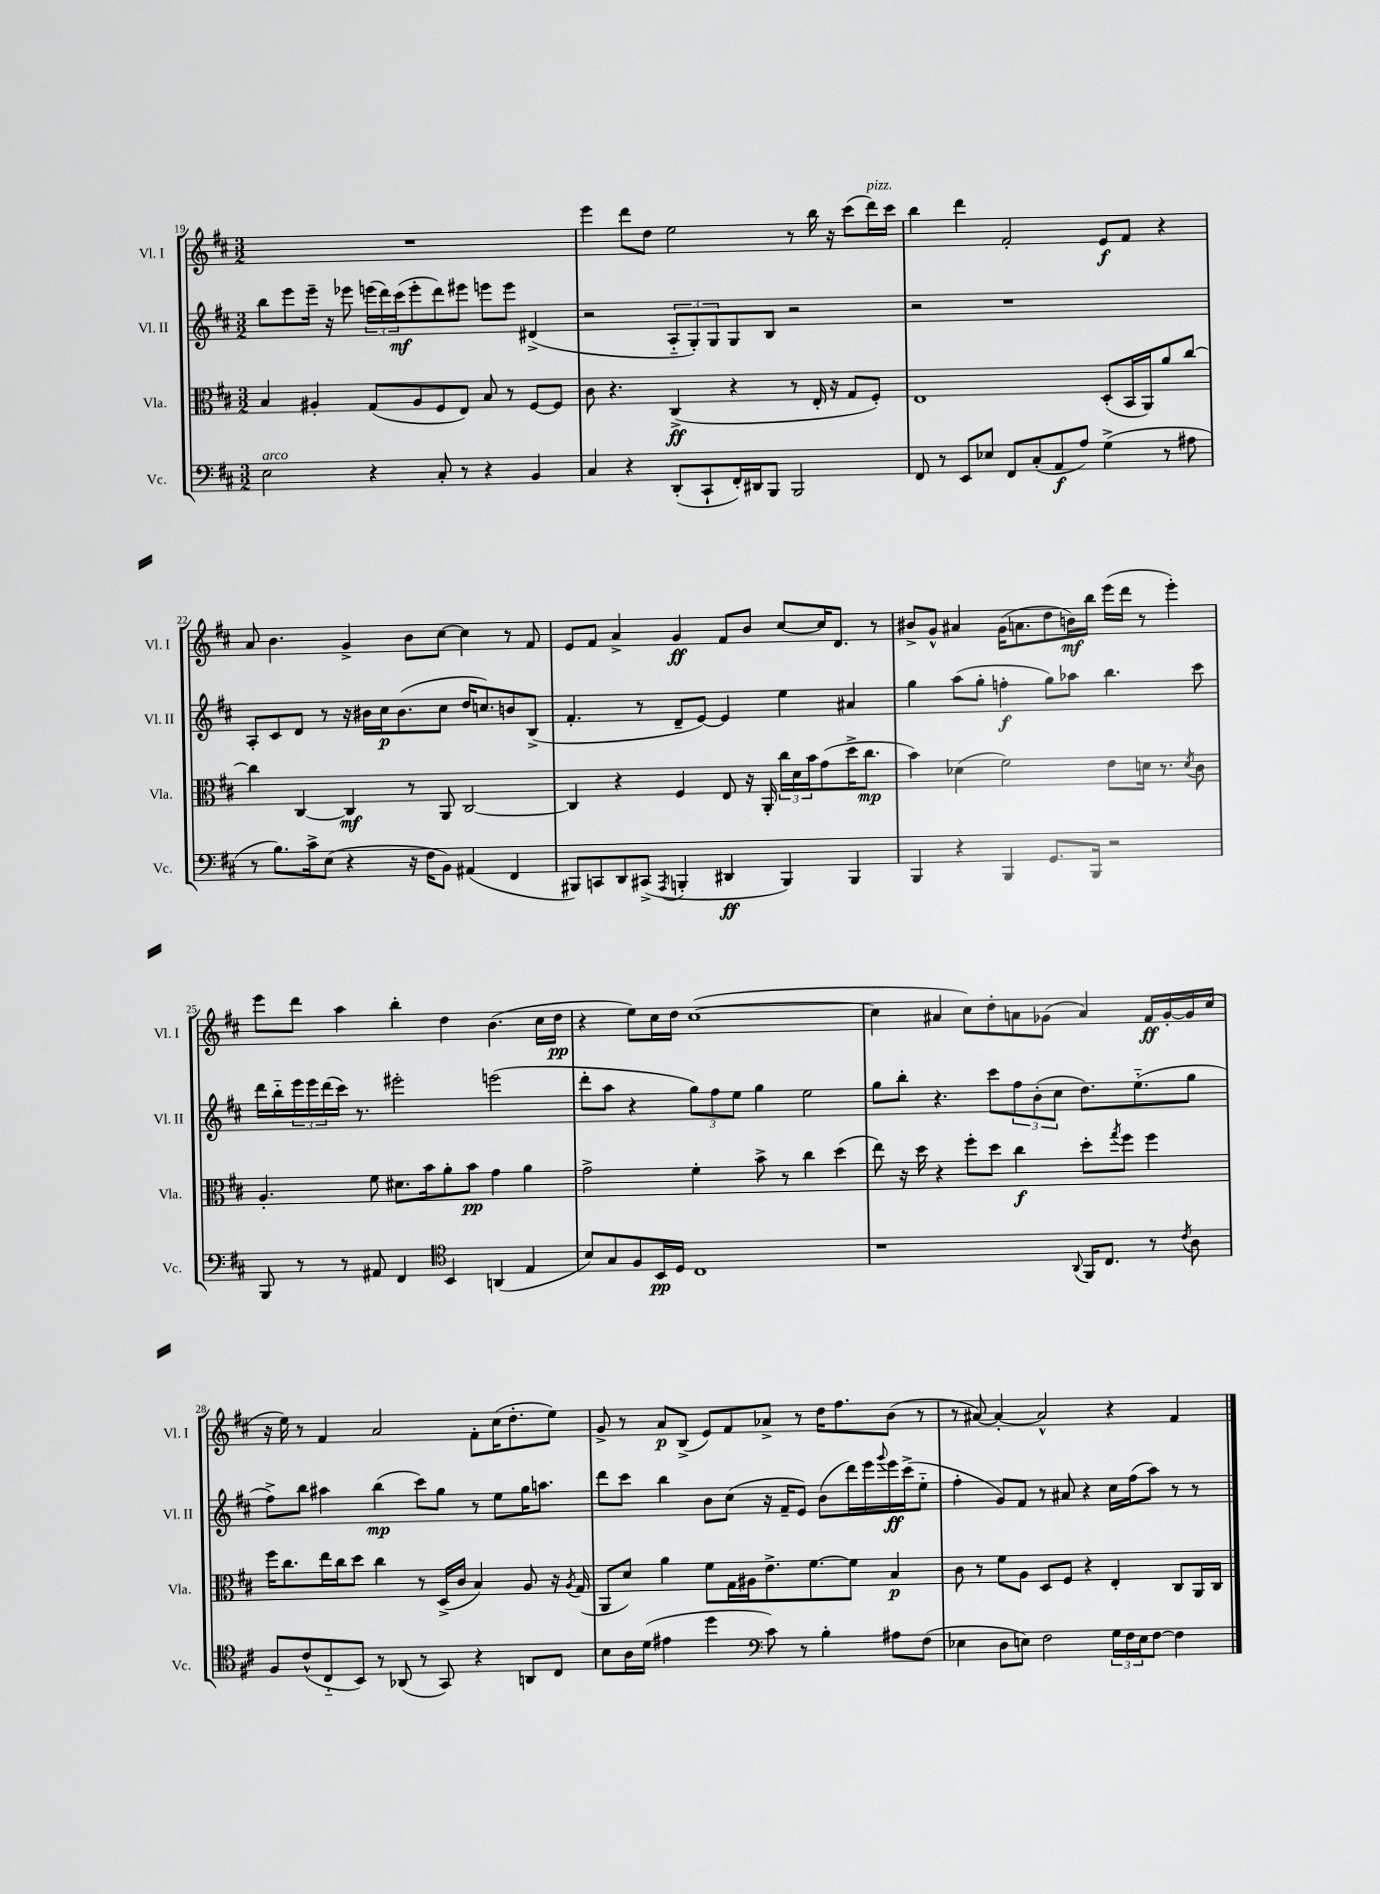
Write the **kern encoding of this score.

**kern	**kern	**kern	**kern
*staff4	*staff3	*staff2	*staff1
*clefF4	*clefC3	*clefG2	*clefG2
*k[f#c#]	*k[f#c#]	*k[f#c#]	*k[f#c#]
*M3/2	*M3/2	*M3/2	*M3/2
2E\	4B/	8bb\L	1.r
.	.	8eee\	.
.	4A#'/	16eee~\Jk	.
.	.	16r	.
.	.	8eee-\	.
4r	(8G/L	(24eee\LL	.
.	.	24ddd\)	.
.	.	(24ccc#\J	.
.	8A#/	8eee'\	.
8C#'/	8F#/	8ddd\)	.
8r	8E/J)	8eee#\J	.
4r	8B/	8eee\L	.
.	8r	8eee\J	.
4BB/	[8F#/L	(4d#^/	.
.	8F#/]J	.	.
=	=	=	=
4C#/	8c#\	2r	4eee\
.	4.r	.	.
4r	.	.	8ddd\L
.	.	.	8dd\J
(8DD'/L	(4C#^/	12A'~/L	2ee\
.	.	12G'/)	.
8CC#`/	.	.	.
.	.	12G/	.
16FF#'/L)	4r	8G/	.
16DD#/J	.	.	.
8BBB/J	.	8B/J	.
2BBB/	8r	2r	8r
.	16E'/	.	16bb\
.	16r	.	16r
.	8G/L	.	(8ccc#\L
.	8F#'/J)	.	16ddd\L)
.	.	.	16ccc#\JJ
=	=	=	=
8FF#/	1E	2r	4bb\
8r	.	.	.
8EE/L	.	.	4ddd\
8E-/J	.	.	.
8FF#/L	.	1r	2f#'/
(8C#'/	.	.	.
8AA/	.	.	.
8A/J)	.	.	.
(4G^\	(8D'/L	.	8e/L
.	16BB/L	.	8f#/J
.	16AA/J)	.	.
8r	8a/	.	4r
8A#\	[8cc#/J	.	.
=	=	=	=
8r	4cc#\]	8A'/L	8a/
8.B\L)	.	8c#/	4.b\
.	[4C#/	8d/J	.
16c#^\k	.	.	.
(8E\J	.	8r	.
4r	4C#/]	16r	4g^/
.	.	16b#\LL	.
.	.	16cc#\J	.
.	.	(8.b#\	.
16r	8r	.	8b\L
16F#\LK	.	.	.
8BB\J)	8AA/	8cc#\J	[8cc#\J
(4AA#/	[2C#/	16dd/LK	4cc#\]
.	.	8.cc/)	.
4FF#/	.	8b/	8r
.	.	(8B^/J	8f#/
=	=	=	=
8BBB#/L)	4C#/]	4.f#'/	8e/L
8CC/	.	.	8f#/J
8DD/	4r	.	4a^/
(8CC#^/J	.	8r	.
8qAAA/	.	.	.
4BBB'/	4F#/	8d~/L	4g/
.	.	[8e/J)	.
4DD#/	8E/	4e/]	8f#/L
.	16r	.	8b/J
.	16AA'/	.	.
4BBB/)	24cc#\LL	4ee\	[8cc#/L
.	24d\	.	.
.	24b\J	.	.
.	(8g\	.	16cc#/]K
.	.	.	8.d/J
4BBB/	16dd^\K	4a#/	.
.	8.cc#\J	.	.
.	.	.	8r
=	=	=	=
4BBB/	4b\)	4gg\	8b#^/L
.	.	.	8g^^/J
4r	(4d-\	(8aa\L	4a#/
.	.	8gg'\J	.
4BBB/	2f#\)	4ff'\	(16g\LK
.	.	.	8.a\
8.GG/L	.	8gg\L)	8dd\
.	.	8aa-\J	16b\L)
16BBB/Jk	.	.	16bb\JJ
2r	8e\L	4.bb\	(16eee\LL
.	.	.	16ddd\JJ
.	16d\Jk	.	8r
.	8.r	.	.
.	.	.	4eee'\)
.	8qd/	.	.
.	8c#\	8ccc#\	.
=	=	=	=
8BBB/	4.A'/	16ddd\LL	8eee\L
.	.	16bb'~\	.
8r	.	24eee\	8ddd\J
.	.	24eee\	.
.	.	(24ddd\	.
8r	.	16ccc#\JJ)	4aa\
.	.	8.r	.
8AA#/	8f#\	.	.
4FF#/	8.d#\L	2eee#'\	4bb'\
.	16b\k	.	.
*clefC4	*	*	*
4BB/	8a'\	.	4dd\
.	8b\J	.	.
(4AA/	4g\	(2eee\	(4.b\
4E/	4a\	.	.
.	.	.	16cc#\LL
.	.	.	16dd\JJ
=	=	=	=
8B/L)	2g^\	8ddd'\L	4r
8G/	.	8aa\J	.
8F#/	.	4r	8ee\L)
16BB/L	.	.	16cc#\L
16D/JJ	.	.	16dd\JJ
1C#	4f#'\	12gg\L)	([1cc#
.	.	12ff#\	.
.	.	12ee\J	.
.	8b^\	4gg\	.
.	8r	.	.
.	4cc#\	2ee\	.
.	(4dd\	.	.
=	=	=	=
1r	8ee\)	8gg\L	4cc#\]
.	16r	8bb'\J	.
.	16dd\	.	.
.	4r	4.r	4a#/
.	8ff#'\L	.	8cc#\L)
.	8dd\J	8ccc#\L	8dd'\
.	4cc#\	12ff#\	8a\
.	.	(12b'\	.
.	.	.	(8g-\J
.	.	12cc#\J	.
8qqAA/	.	.	.
16FF#/LK	8dd'\L	8.dd\L)	4a/)
8.C#/J	.	.	.
.	8qgg/	.	.
.	8ff#\J	.	.
.	.	(8.ee'~\	.
8r	4ff#\	.	16f#/LL
.	.	.	[16g-'/
8qc#/	.	.	.
8A\	.	8gg\J	16g-/]
.	.	.	(16cc#/JJ
=	=	=	=
8F#/L	16ff#\LK	8ff#^\L)	16r
.	8.cc#\	.	16ee\)
(8c#^^/	.	8bb\J	8r
8C#'~/	16ee\L	4aa#\	4f#/
.	16cc#\J	.	.
8BB/J)	8dd\J	.	.
8r	4cc#\	(4bb\	2a/
(8AA-/	.	.	.
8r	8r	8ccc#\L)	.
8GG/)	(16D^/LL	8gg\J	.
.	16c#/JJ	.	.
4r	4B/)	8r	8f#'\L
.	.	8ee\L	(16cc#\K
.	.	.	8.dd'\
8AA/L	8A/	16gg\K	.
.	.	8.aa\J	.
8C#/J	16r	.	8ee\J)
.	8qA/	.	.
.	(16G/	.	.
=	=	=	=
8B\L	8AA/L	8ddd\L	8g^/
16A\L	8d/J)	8ccc#\J	8r
(16d\JJ	.	.	.
4e#\	4a\	4bb\	8a/L
.	.	.	(8B^/J
4dd\	8f#\L	8b\L	8e/L)
.	16G\L	(8cc#\J	8f#/
.	16A#\J	.	.
*clefF4	*	*	*
8c#\)	8.e^\	16r	8a-^/J
.	.	16f#~/LK	.
8r	.	8e/J)	8r
.	[8.f#\	.	.
4B'\	.	(8b\L	16dd\LK
.	.	.	8.ff#\
.	8f#\]J	16ddd\L)	.
.	.	16eee\	.
.	.	8qqggg/	.
8A#\L	4B/	16eee\	(8b\J
.	.	(16ccc#^\J	.
(8F#\J	.	8ee'~\J	8r
=	=	=	=
4E-\	8c#\	4ff#'\	8r
.	8r	.	[8a#/)
8D\L	8f#\L	8g/L)	4a#'/_
8E\J)	8A\J	8f#/J	.
2F#\	8D/L	8r	2a#^^/]
.	8F#/J	8a#/	.
.	4r	4r	.
24G\LL	4E'/	16cc#\LL	4r
24F#\	.	.	.
.	.	(16ff#\J	.
24E\J	.	.	.
[8F#\J	.	8aa\J)	.
4F#\]	8C#/L	8r	4f#/
.	16AA/L	8r	.
.	16C#/JJ	.	.
==	==	==	==
*-	*-	*-	*-
